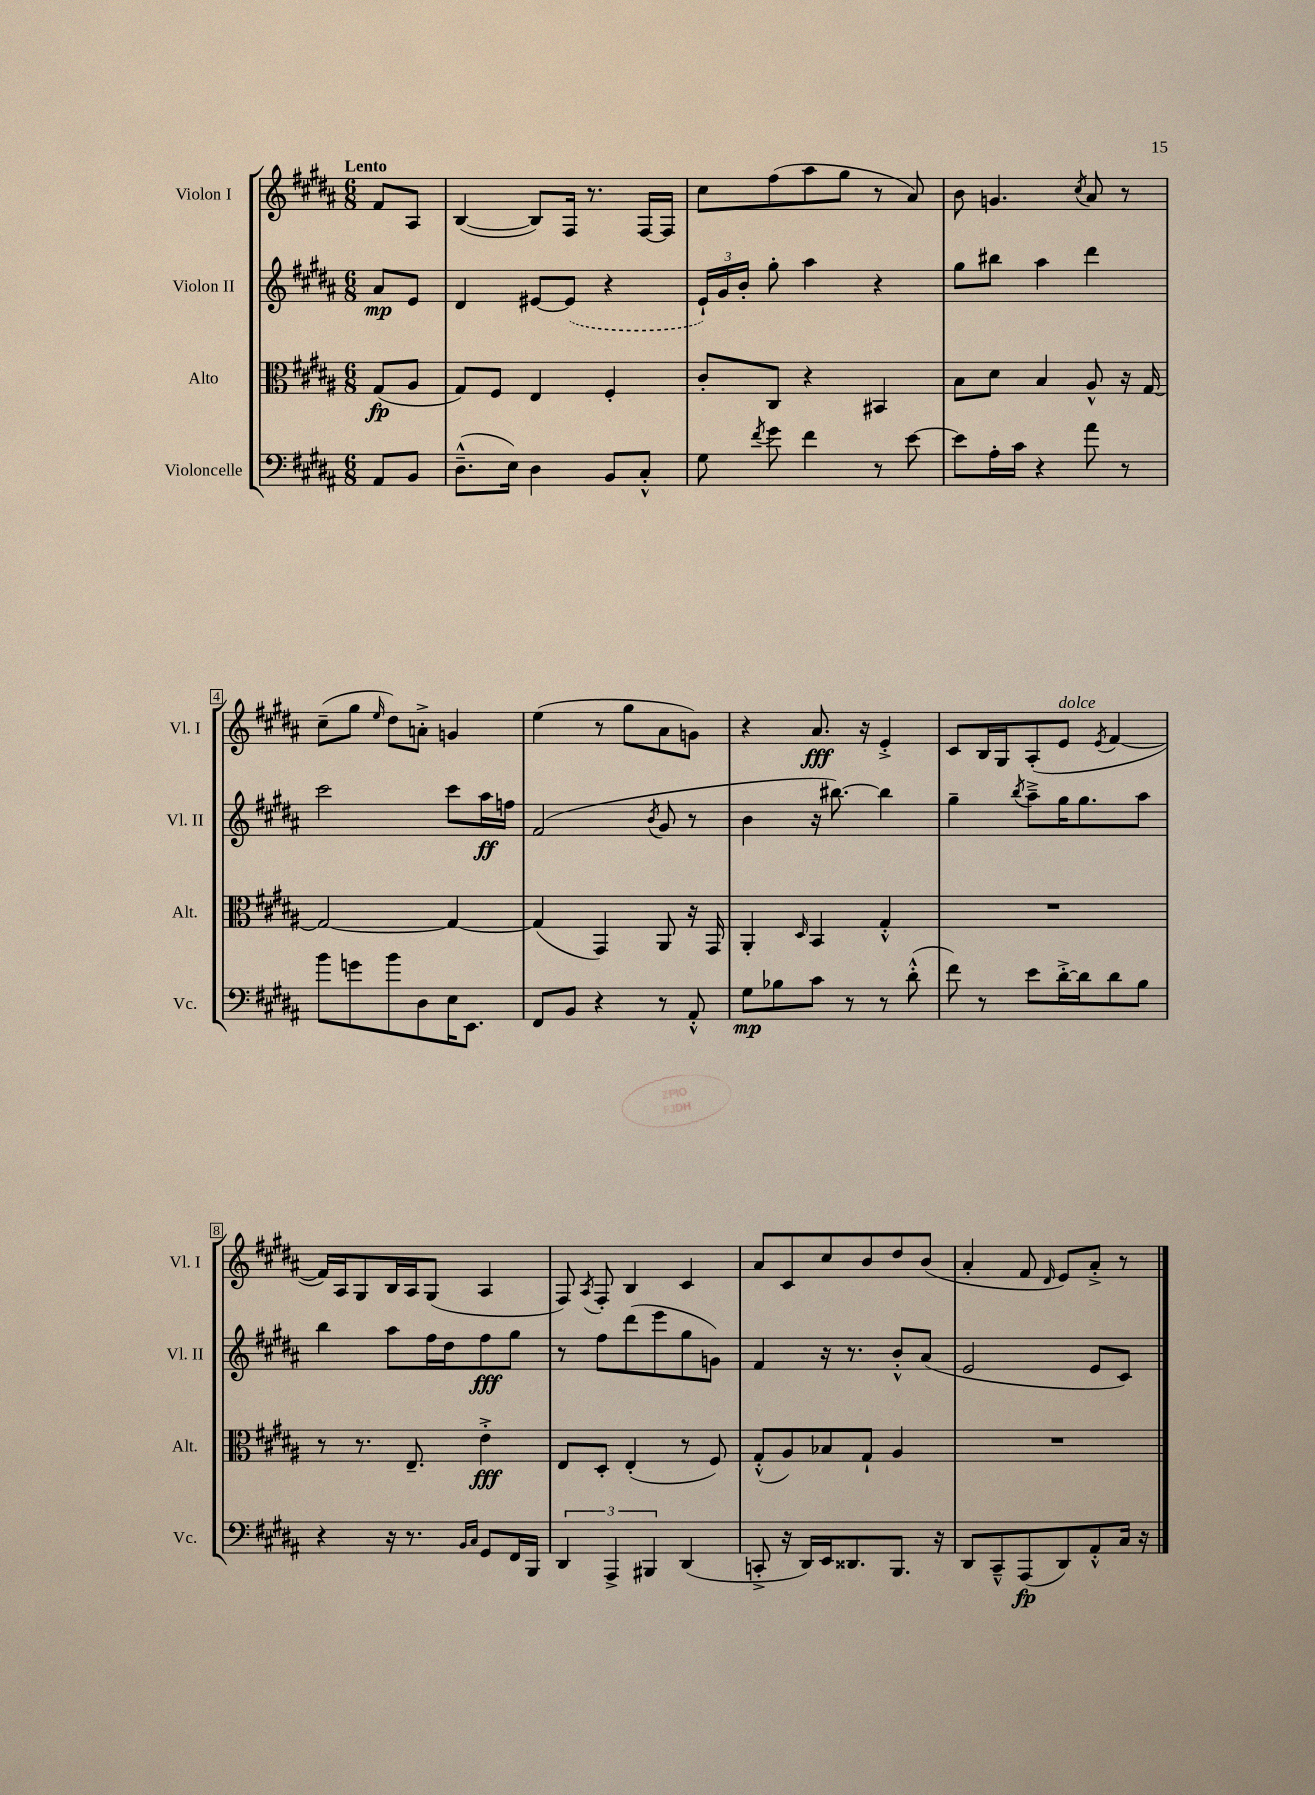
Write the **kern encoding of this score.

**kern	**dynam	**kern	**dynam	**kern	**dynam	**kern	**dynam
*part4	*part4	*part3	*part3	*part2	*part2	*part1	*part1
*staff4	*staff4	*staff3	*staff3	*staff2	*staff2	*staff1	*staff1
*I"Violoncelle	*	*I"Alto	*	*I"Violon II	*	*I"Violon I	*
*I'Vc.	*	*I'Alt.	*	*I'Vl. II	*	*I'Vl. I	*
*clefF4	*	*clefC3	*	*clefG2	*	*clefG2	*
*k[f#c#g#d#a#]	*	*k[f#c#g#d#a#]	*	*k[f#c#g#d#a#]	*	*k[f#c#g#d#a#]	*
*M6/8	*	*M6/8	*	*M6/8	*	*M6/8	*
=	=	=	=	=	=	=	=
!	!	!	!	!	!	!LO:TX:a:B:t=Lento	!
8AA#/L	.	(8G#/L	fp	8a#/L	mp	8f#/L	.
8BB/J	.	8A#/J	.	8e/J	.	8A#/J	.
=1	=1	=1	=1	=1	=1	=1	=1
(8.D#~^^\L	.	8G#/L)	.	4d#/	.	([4B/	.
.	.	8F#/J	.	.	.	.	.
16E\Jk)	.	.	.	.	.	.	.
4D#\	.	4E/	.	[8e#X/L	.	8B/L])	.
.	.	.	.	(8e#/J]	.	16F#/Jk	.
.	.	.	.	.	.	8.r	.
8BB/L	.	4F#'/	.	4r	.	.	.
8C#'^^/J	.	.	.	.	.	[16F#/LL	.
.	.	.	.	.	.	16F#/JJ]	.
=2	=2	=2	=2	=2	=2	=2	=2
8G#\	.	8c#'/L	.	24e`/LL)	.	8cc#\L	.
.	.	.	.	24g#/	.	.	.
.	.	.	.	24b'/JJ	.	.	.
8qf#/	.	.	.	.	.	.	.
8g#\	.	8C#/J	.	8gg#'\	.	(8ff#\	.
4f#\	.	4r	.	4aa#\	.	8aa#\	.
.	.	.	.	.	.	8gg#\J	.
8r	.	4BB#X/	.	4r	.	8r	.
[8e\	.	.	.	.	.	8a#/)	.
=3	=3	=3	=3	=3	=3	=3	=3
8e\L]	.	8B\L	.	8gg#\L	.	8b\	.
16A#'\L	.	8d#\J	.	8bb#X\J	.	4.gn/	.
16c#\JJ	.	.	.	.	.	.	.
4r	.	4B/	.	4aa#\	.	.	.
.	.	.	.	.	.	8qcc#/	.
8a#\	.	8A#^^/	.	4ddd#\	.	8a#/	.
8r	.	16r	.	.	.	8r	.
.	.	[16G#/	.	.	.	.	.
!!LO:LB:g=z
=4	=4	=4	=4	=4	=4	=4	=4
8b\L	.	2G#/_	.	2ccc#\	.	(8cc#~\L	.
8gn\	.	.	.	.	.	8gg#\J	.
.	.	.	.	.	.	16qqee/	.
8b\	.	.	.	.	.	8dd#\L)	.
8D#\	.	.	.	.	.	8an'^\J	.
16E\K	.	4G#/_	.	8ccc#\L	.	4gn/	.
8.EE\J	.	.	.	.	.	.	.
.	.	.	.	16aa#\L	ff	.	.
.	.	.	.	16ffn\JJ	.	.	.
=5	=5	=5	=5	=5	=5	=5	=5
8FF#/L	.	(4G#/]	.	(2f#/	.	(4ee\	.
8BB/J	.	.	.	.	.	.	.
4r	.	4GG#/)	.	.	.	8r	.
.	.	.	.	.	.	8gg#\L	.
.	.	.	.	8qb/	.	.	.
8r	.	8AA#/	.	8g#/	.	8a#\	.
8AA#'^^/	.	16r	.	8r	.	8gn\J)	.
.	.	16GG#/	.	.	.	.	.
=6	=6	=6	=6	=6	=6	=6	=6
8G#\L	mp	4AA#'/	.	4b\	.	4r	.
8B-X\	.	.	.	.	.	.	.
.	.	16qqD#/	.	.	.	.	.
8c#\J	.	4BB/	.	16r	.	8.a#/	fff
.	.	.	.	[8.bb#X\)	.	.	.
8r	.	.	.	.	.	.	.
.	.	.	.	.	.	16r	.
8r	.	4G#'^^/	.	4bb#\]	.	4e'^/	.
(8d#'^^\	.	.	.	.	.	.	.
=7	=7	=7	=7	=7	=7	=7	=7
8f#\)	.	2.r	.	4gg#~\	.	8c#/L	.
8r	.	.	.	.	.	16B/L	.
.	.	.	.	.	.	16G#/J	.
.	.	.	.	8qbb/	.	.	.
8e\L	.	.	.	8aa#~^\L	.	(8A#'/	.
!	!	!	!	!	!	!LO:TX:a:i:t=dolce	!
[16d#'^\L	.	.	.	16gg#\K	.	8e/J	.
16d#\J]	.	.	.	8.gg#\	.	.	.
.	.	.	.	.	.	8qe/	.
8d#\	.	.	.	.	.	[4f#/	.
8B\J	.	.	.	8aa#\J	.	.	.
!!LO:LB:g=z
=8	=8	=8	=8	=8	=8	=8	=8
4r	.	8r	.	4bb\	.	16f#/LL])	.
.	.	.	.	.	.	16A#/J	.
.	.	8.r	.	.	.	8G#/	.
16r	.	.	.	8aa#\L	.	16B/L	.
8.r	.	8.E~/	.	.	.	16A#/J	.
.	.	.	.	16ff#\L	.	(8G#/J	.
.	.	.	.	16dd#\J	.	.	.
16qqBB/LL	.	.	.	.	.	.	.
16qqC#/JJ	.	.	.	.	.	.	.
8GG#/L	.	4e'^\	fff	8ff#\	fff	4A#/	.
16FF#/L	.	.	.	8gg#\J	.	.	.
16BBB/JJ	.	.	.	.	.	.	.
=9	=9	=9	=9	=9	=9	=9	=9
6DD#/	.	8E/L	.	8r	.	8F#/)	.
.	.	.	.	.	.	8qA#/	.
.	.	8D#'/J	.	8ff#\L	.	8F#'/	.
6AAA#^/	.	.	.	.	.	.	.
.	.	(4E'/	.	(8ddd#\	.	4B/	.
6BBB#X/	.	.	.	.	.	.	.
.	.	.	.	8eee\	.	.	.
(4DD#/	.	8r	.	8gg#\	.	4c#/	.
.	.	8F#/)	.	8gn\J)	.	.	.
=10	=10	=10	=10	=10	=10	=10	=10
8CCn'^/	.	(8G#'^^/L	.	4f#/	.	8a#/L	.
16r	.	8A#/)	.	.	.	8c#/	.
16DD#/LL)	.	.	.	.	.	.	.
16EE/J	.	8B-X/	.	16r	.	8cc#/	.
8.DD##X/	.	.	.	8.r	.	.	.
.	.	8G#`/J	.	.	.	8b/	.
8.BBB/J	.	4A#/	.	8b'^^/L	.	8dd#/	.
.	.	.	.	(8a#/J	.	(8b/J	.
16r	.	.	.	.	.	.	.
=11	=11	=11	=11	=11	=11	=11	=11
8DD#/L	.	2.r	.	2e/	.	4a#'/	.
8CC#~^^/	.	.	.	.	.	.	.
(8AAA#/	fp	.	.	.	.	8f#/	.
.	.	.	.	.	.	16qqd#/	.
8DD#/)	.	.	.	.	.	8e/L)	.
8AA#'^^/	.	.	.	8e/L	.	8a#'^/J	.
16C#/Jk	.	.	.	8c#/J)	.	8r	.
16r	.	.	.	.	.	.	.
==	==	==	==	==	==	==	==
*-	*-	*-	*-	*-	*-	*-	*-
